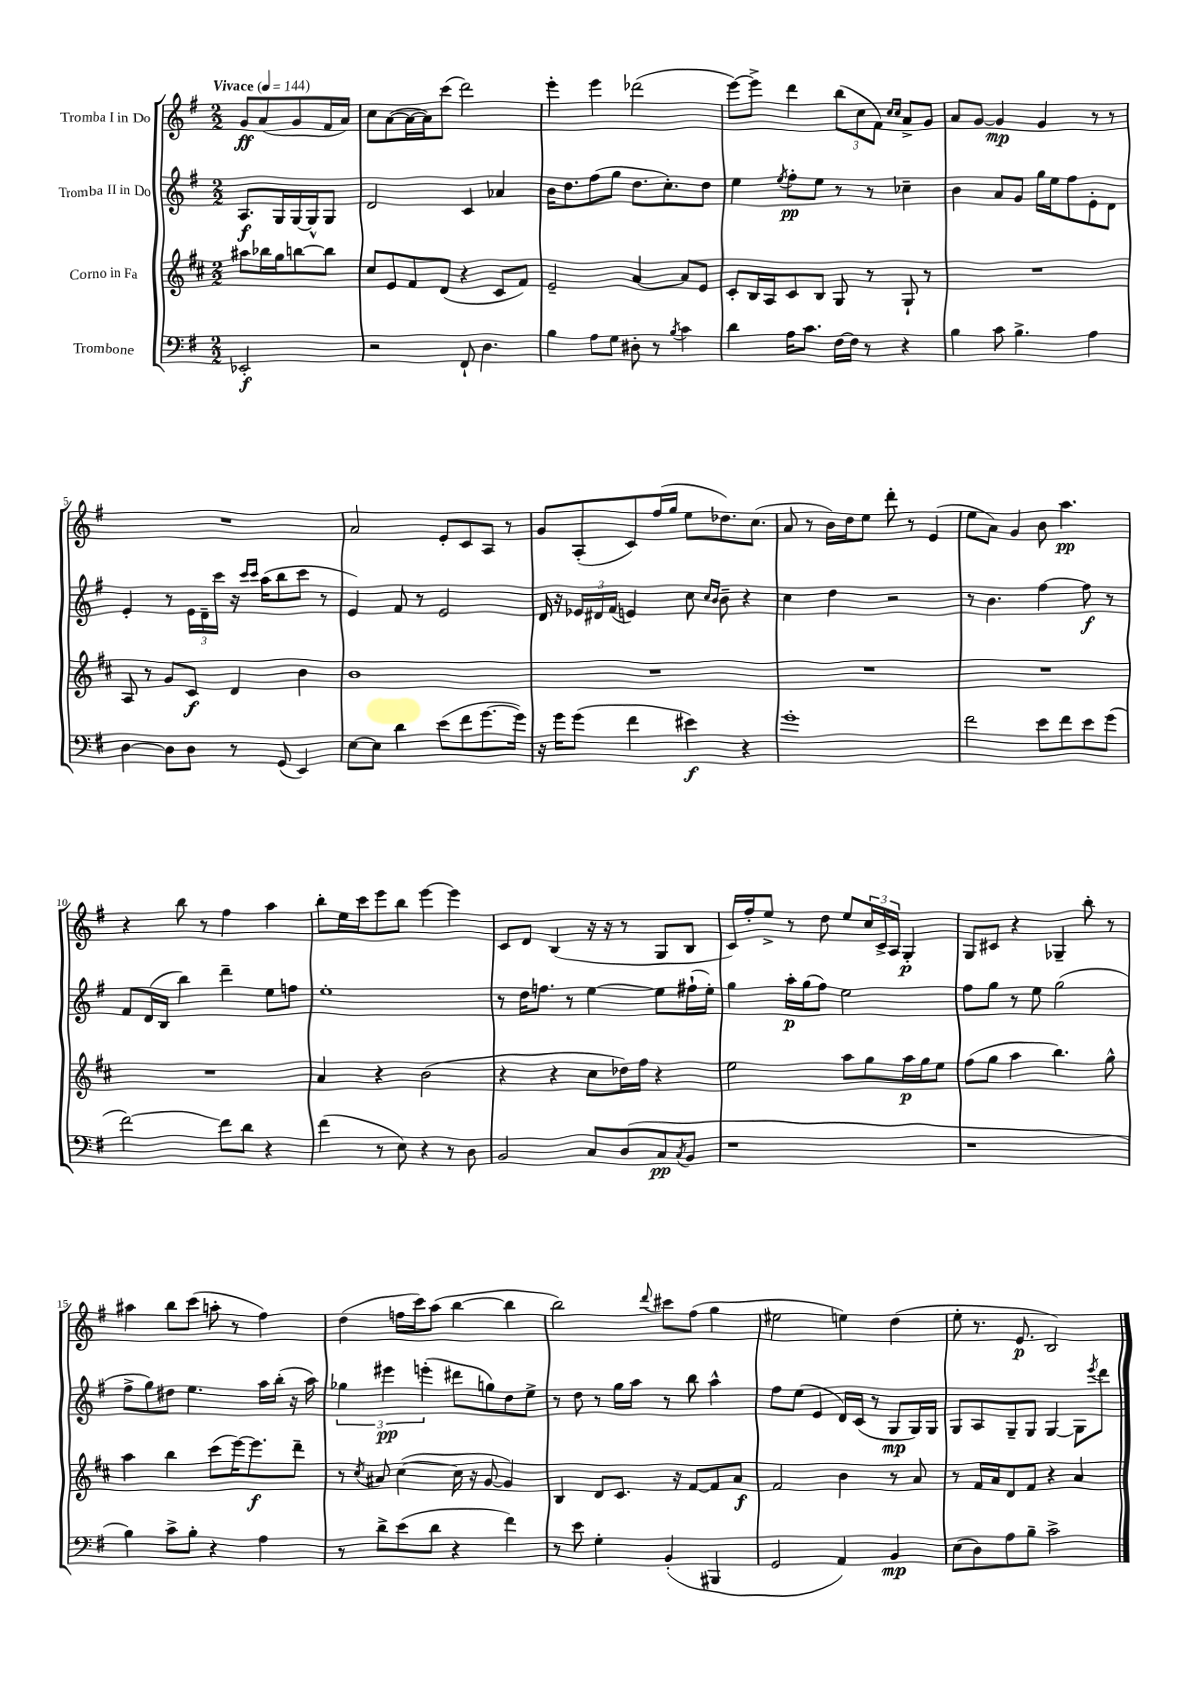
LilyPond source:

<<
\new StaffGroup <<
\new Staff = "s0" \with { instrumentName = "Tromba I in Do" } {
    \clef treble \key g \major \numericTimeSignature \time 2/2 \partial 2 \tempo "Vivace" 4 = 144
    g'8\ff a'8( g'8 fis'16 a'16) |
    c''8 a'8~( a'16~ a'16) c'''8( d'''2) |
    e'''4-. e'''4 des'''2( |
    e'''8~) e'''8-> d'''4 \tuplet 3/2 { b''8( c''8 fis'8) } \grace { c''16 c''16 } a'8-> g'8 |
    a'8 g'8~ g'4\mp g'4 r8 r8 |
    R1 |
    a'2 e'8-. c'8 a8 r8 |
    g'8 a8-.( c'8) fis''16( g''16 e''8 des''8.) c''8.( |
    a'8 r8 b'16) d''16 e''8 d'''8-. r8 e'4( |
    e''8 a'8) g'4 b'8 a''4.\pp |
    r4 b''8 r8 fis''4 a''4 |
    b''8-. e''16 c'''16 e'''8 b''8 e'''4~ e'''4 |
    c'8 d'8 b4( r16 r16 r8 g8 b8 |
    c'16) fis''16-. e''8-> r8 d''8 e''8 \tuplet 3/2 { c''16 c'16-> a16 } g4-.\p |
    g8 cis'8 r4 ges4-- b''8-. r8 |
    ais''4 b''8 c'''8( a''8-. r8 fis''4) |
    d''4( f''16 c'''16) a''8( b''4~ b''4 |
    b''2) \appoggiatura { d'''8 } cis'''8 fis''8( g''4 |
    eis''2 e''4) d''4( |
    e''8-. r8. e'8.\p b2) \bar "|." |
}
\new Staff = "s1" \with { instrumentName = "Tromba II in Do" } {
    \clef treble \key g \major \numericTimeSignature \time 2/2 \partial 2
    a8.\f g16 g16~ g16-^ g8 |
    d'2 c'4 aes'4 |
    b'16 d''8. fis''8( g''8 d''8. c''8.-.) d''8 |
    e''4 \acciaccatura { e''8 } fis''8-.\pp e''8 r8 r8 ces''4-- |
    b'4 a'8 g'8 g''16 e''16 fis''8 e'8-. d'8 |
    e'4-. r8 \tuplet 3/2 { e'16 d'16-- c'''16 } r16 \grace { c'''16 c'''16 } a''16( b''8 c'''8 r8 |
    e'4) fis'8 r8 e'2 |
    d'16 r16 \tuplet 3/2 { ees'16 dis'16 fis'16( } e'4) c''8 \grace { c''16 b'16 } b'8-- r4 |
    c''4 d''4 r2 |
    r8 b'4. fis''4~ fis''8\f r8 |
    fis'8 d'16( b16 b''4) d'''4-- e''8 f''8 |
    e''1-. |
    r8 d''16 f''8. r8 e''4~ e''8 fis''16-!( e''16-.) |
    g''4 a''16-.\p g''16( fis''8) e''2 |
    fis''8 g''8 r8 e''8 g''2( |
    fis''8-> g''8) dis''8 e''4. a''16 b''16-.( r16 a''16) |
    \tuplet 3/2 { ges''4 eis'''4\pp e'''4-.( } dis'''8 g''8) d''8 e''8-> |
    r8 d''8 r8 g''16 a''16 r8 b''8 a''4-^ |
    fis''8 e''8( e'4 d'16) c'16( r8 g8\mp g16) g16 |
    g8 a8 g8-- g8 g4~ g8 \acciaccatura { e'''8 } d'''8 \bar "|." |
}
\new Staff = "s2" \with { instrumentName = "Corno in Fa" } {
    \clef treble \key d \major \numericTimeSignature \time 2/2 \partial 2
    ais''8 bes''16 g''16 b''8~ b''8 |
    cis''8 e'8 fis'8 d'8( r4 cis'8 fis'8) |
    e'2-- a'4~ a'8 e'8 |
    cis'8-. b16 a16 cis'8 b8 g8 r8 g8-! r8 |
    R1 |
    a8 r8 g'8 cis'8\f d'4 b'4 |
    b'1 |
    R1 |
    R1 |
    R1 |
    R1 |
    a'4 r4 b'2( |
    r4 r4 cis''8 des''16) fis''16 r4 |
    e''2 a''8 g''8 a''16\p g''16 e''8 |
    fis''8( g''8 a''4 b''4.) g''8-^ |
    a''4 b''4 cis'''8( e'''16~) e'''8.\f d'''8-- |
    r8 \acciaccatura { cis''8 } ais'8 cis''4~( cis''16 r16 g'8~ g'4) |
    b4 d'8 cis'8. r16 fis'8~ fis'8 a'8\f |
    fis'2 b'4 r8 a'8 |
    r8 fis'16 a'16 d'8 fis'8 r4 a'4 \bar "|." |
}
\new Staff = "s3" \with { instrumentName = "Trombone" } {
    \clef bass \key g \major \numericTimeSignature \time 2/2 \partial 2
    ees,2-.\f |
    r2 fis,8-! d4. |
    b4 a8 g8 dis8-. r8 \acciaccatura { b8 } c'4 |
    d'4 a16 c'8. fis16~ fis16 r8 r4 |
    b4 c'8 b4.-> a4 |
    d4~ d8 d8 r8 g,8( e,4) |
    e8~ e8 d'4 e'8( fis'8 g'8.~ g'16) |
    r16 g'16 g'8( fis'4 eis'4\f) r4 |
    g'1-. |
    fis'2 e'8 fis'8 e'8 g'8( |
    fis'2~) fis'8 d'8 r4 |
    fis'4( r8 e8) r4 r8 d8 |
    b,2 c8 d8( c8\pp \acciaccatura { c8 } b,8 |
    r1 |
    r1 |
    b4) c'8-> b8-. r4 a4 |
    r8 d'8-> e'8( d'8 r4 fis'4) |
    r8 e'8 g4-. b,4-.( bis,,4 |
    g,2 a,4) b,4\mp |
    e8( d8) a8 b8-- c'2-> \bar "|." |
}
>>
>>
